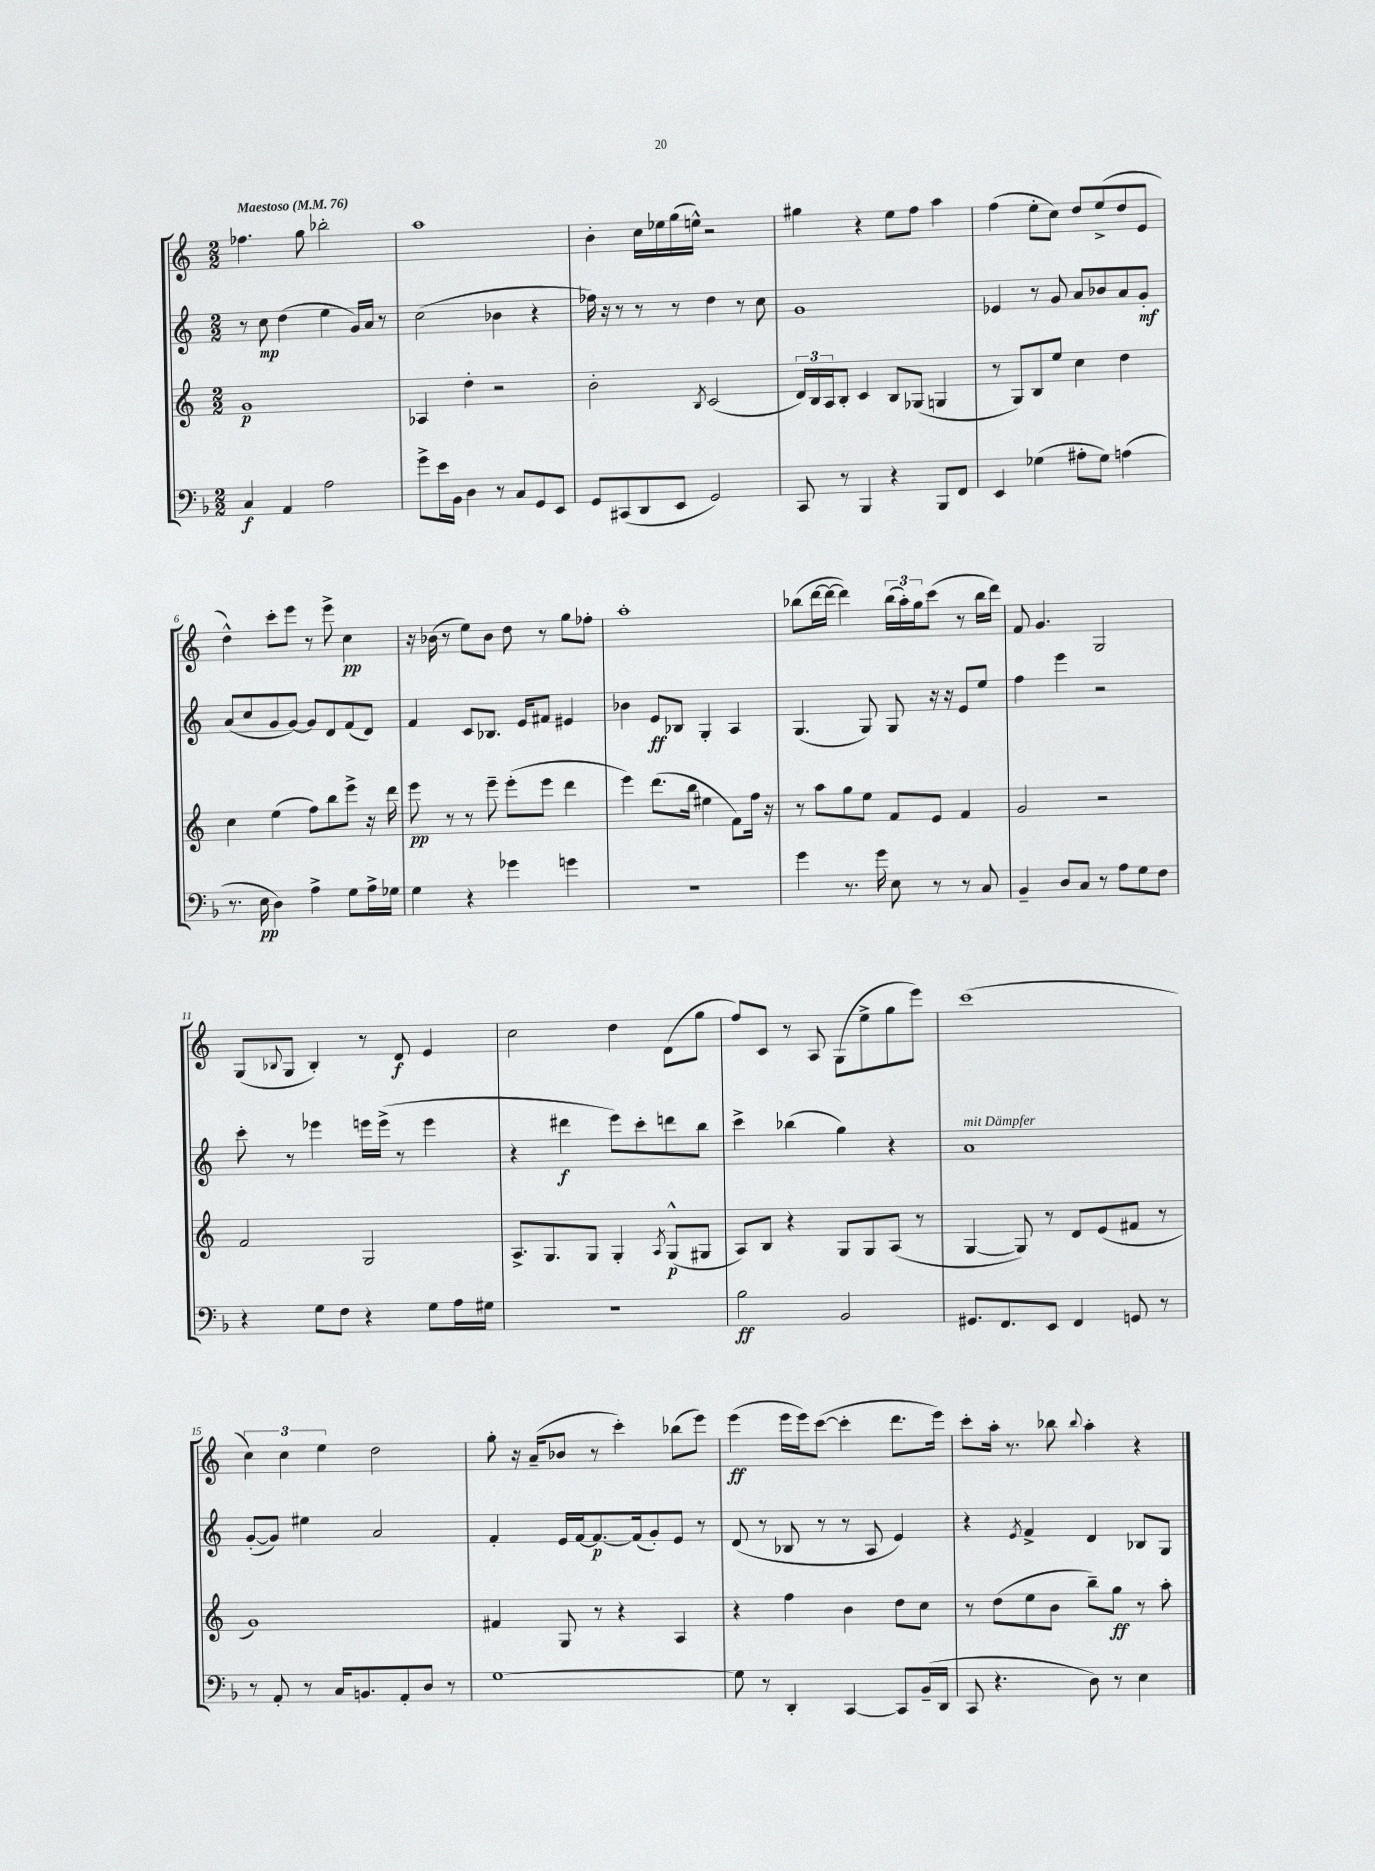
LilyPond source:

<<
\new StaffGroup <<
\new Staff = "s0" {
    \clef treble \key c \major \numericTimeSignature \time 2/2 \tempo "Maestoso" 4 = 76
    fes''4. g''8 bes''2-. |
    a''1 |
    b'4-. c''16 ees''16 g''16( e''16-^) r2 |
    gis''4 r4 e''8 f''8 a''4 |
    f''4( e''8-. c''8) d''8 e''8->( d''8 e'8 |
    d''4-^) c'''8-. e'''8 r8 e'''8-> c''4\pp |
    r16 bes'16( r8 e''8) bes'8 d''8 r8 g''8 fes''8-. |
    a''1-. |
    bes''8( d'''16~ d'''16~ d'''4) \tuplet 3/2 { bes''16( a''16-.) g''16 } c'''8( r8 bes''16 d'''16) |
    f'8 g'4. g2 |
    g8( \appoggiatura { bes8 } g8 bes4-.) r8 d'8\f e'4 |
    c''2 d''4 d'8( g''8 |
    f''8) c'8 r8 a8 g8( e''8-> g''8 e'''8) |
    c'''1( |
    \tuplet 3/2 { c''4) c''4 e''4 } d''2 |
    g''8-. r16 a'16--( bes'8 r8 c'''4-.) bes''8( e'''8) |
    e'''4\ff( e'''16 e'''16) c'''8~( c'''4-. d'''8. e'''16) |
    c'''8-. a''16-. r8. bes''8 \appoggiatura { bes''8 } a''4-. r4 \bar "|." |
}
\new Staff = "s1" {
    \clef treble \key c \major \numericTimeSignature \time 2/2
    r8 c''8\mp d''4( e''4 g'16) a'16 r8 |
    c''2( bes'4 r4 |
    fes''16) r16 r8 r8 r8 d''4 r8 c''8 |
    g'1 |
    ees'4 r8 g'8 a'8 bes'8 a'8 g'8-.\mf |
    a'8( c''8 g'8 g'8~) g'8 d'8 f'8( d'8) |
    f'4 c'8 bes8. e'16 fis'8 eis'4 |
    bes'4 e'8\ff bes8 g4-. a4 |
    g4.( g8) g8 r16 r16 e'8 e''8 |
    f''4 e'''4 r2 |
    c'''8-. r8 ees'''4 e'''16 e'''16->( r8 e'''4 |
    r4 dis'''4\f e'''8) c'''8-. d'''8 b''8 |
    c'''4-> bes''4( g''4) r4 |
    a'1^\markup { \italic "mit Dämpfer" } |
    g'8~-.( g'8) eis''4 a'2 |
    f'4-. e'16 f'16~ f'8.~\p f'16( g'8-.) e'8 r8 |
    d'8( r8 bes8 r8 r8 a8 e'4) |
    r4 \acciaccatura { e'8 } f'4-> d'4 bes8 g8 \bar "|." |
}
\new Staff = "s2" {
    \clef treble \key c \major \numericTimeSignature \time 2/2
    g'1\p |
    aes4 d''4-. r2 |
    b'2-. \acciaccatura { b8 } c'2( |
    \tuplet 3/2 { d'16) b16 a16 } b8-. c'4 b8 ges8( g4 |
    r8 g8) b8 e''8 c''4 d''4 |
    c''4 e''4( f''8) b''8 e'''8-> r16 d'''16 |
    e'''8\pp r8 r8 e'''8-- e'''8-.( e'''8 d'''4 |
    e'''4) d'''8.( b''16 eis''4 f'8) f''16 r16 |
    r8 a''8 g''8 e''8 f'8 e'8 f'4 |
    g'2 r2 |
    f'2 g2 |
    a8.-> g8. g8 g4-. \acciaccatura { a8 } g8-^\p( gis8 |
    a8) b8 r4 g8 g8 a8( r8 |
    g4~ g8) r8 d'8 e'8( fis'8 r8 |
    g'1) |
    fis'4 g8 r8 r4 a4 |
    r4 f''4 b'4 d''8 c''8 |
    r8 d''8( e''8 b'8 b''8--) g''8\ff r8 a''8-. \bar "|." |
}
\new Staff = "s3" {
    \clef bass \key f \major \numericTimeSignature \time 2/2
    c4\f a,4 a2 |
    g'8-> e'16 bes,16 d4 r8 c8 g,8 e,8 |
    g,8 cis,8( d,8 e,8 g,2) |
    c,8 r8 bes,,4 r4 bes,,8 f,8 |
    e,4 ges4( ais8-. ges8) a4( |
    r8. e16\pp d4) a4-> g8 a16-> ges16 |
    g4 r4 ges'4 g'4 |
    R1 |
    g'4 r8. g'16 e8 r8 r8 c8 |
    bes,4-- d8 c8 r8 a8 g8 f8 |
    r4 g8 f8 r4 g8 a16 gis16 |
    r1 |
    bes2\ff bes,2 |
    gis,8. f,8. e,8 f,4 g,8 r8 |
    r8 a,8-. r8 c16 b,8. a,8-. d8 r8 |
    g1~ |
    g8 r8 d,4-. c,4~ c,8 bes,16--( d,16 |
    c,8 r4. d8) r8 e4 \bar "|." |
}
>>
>>
